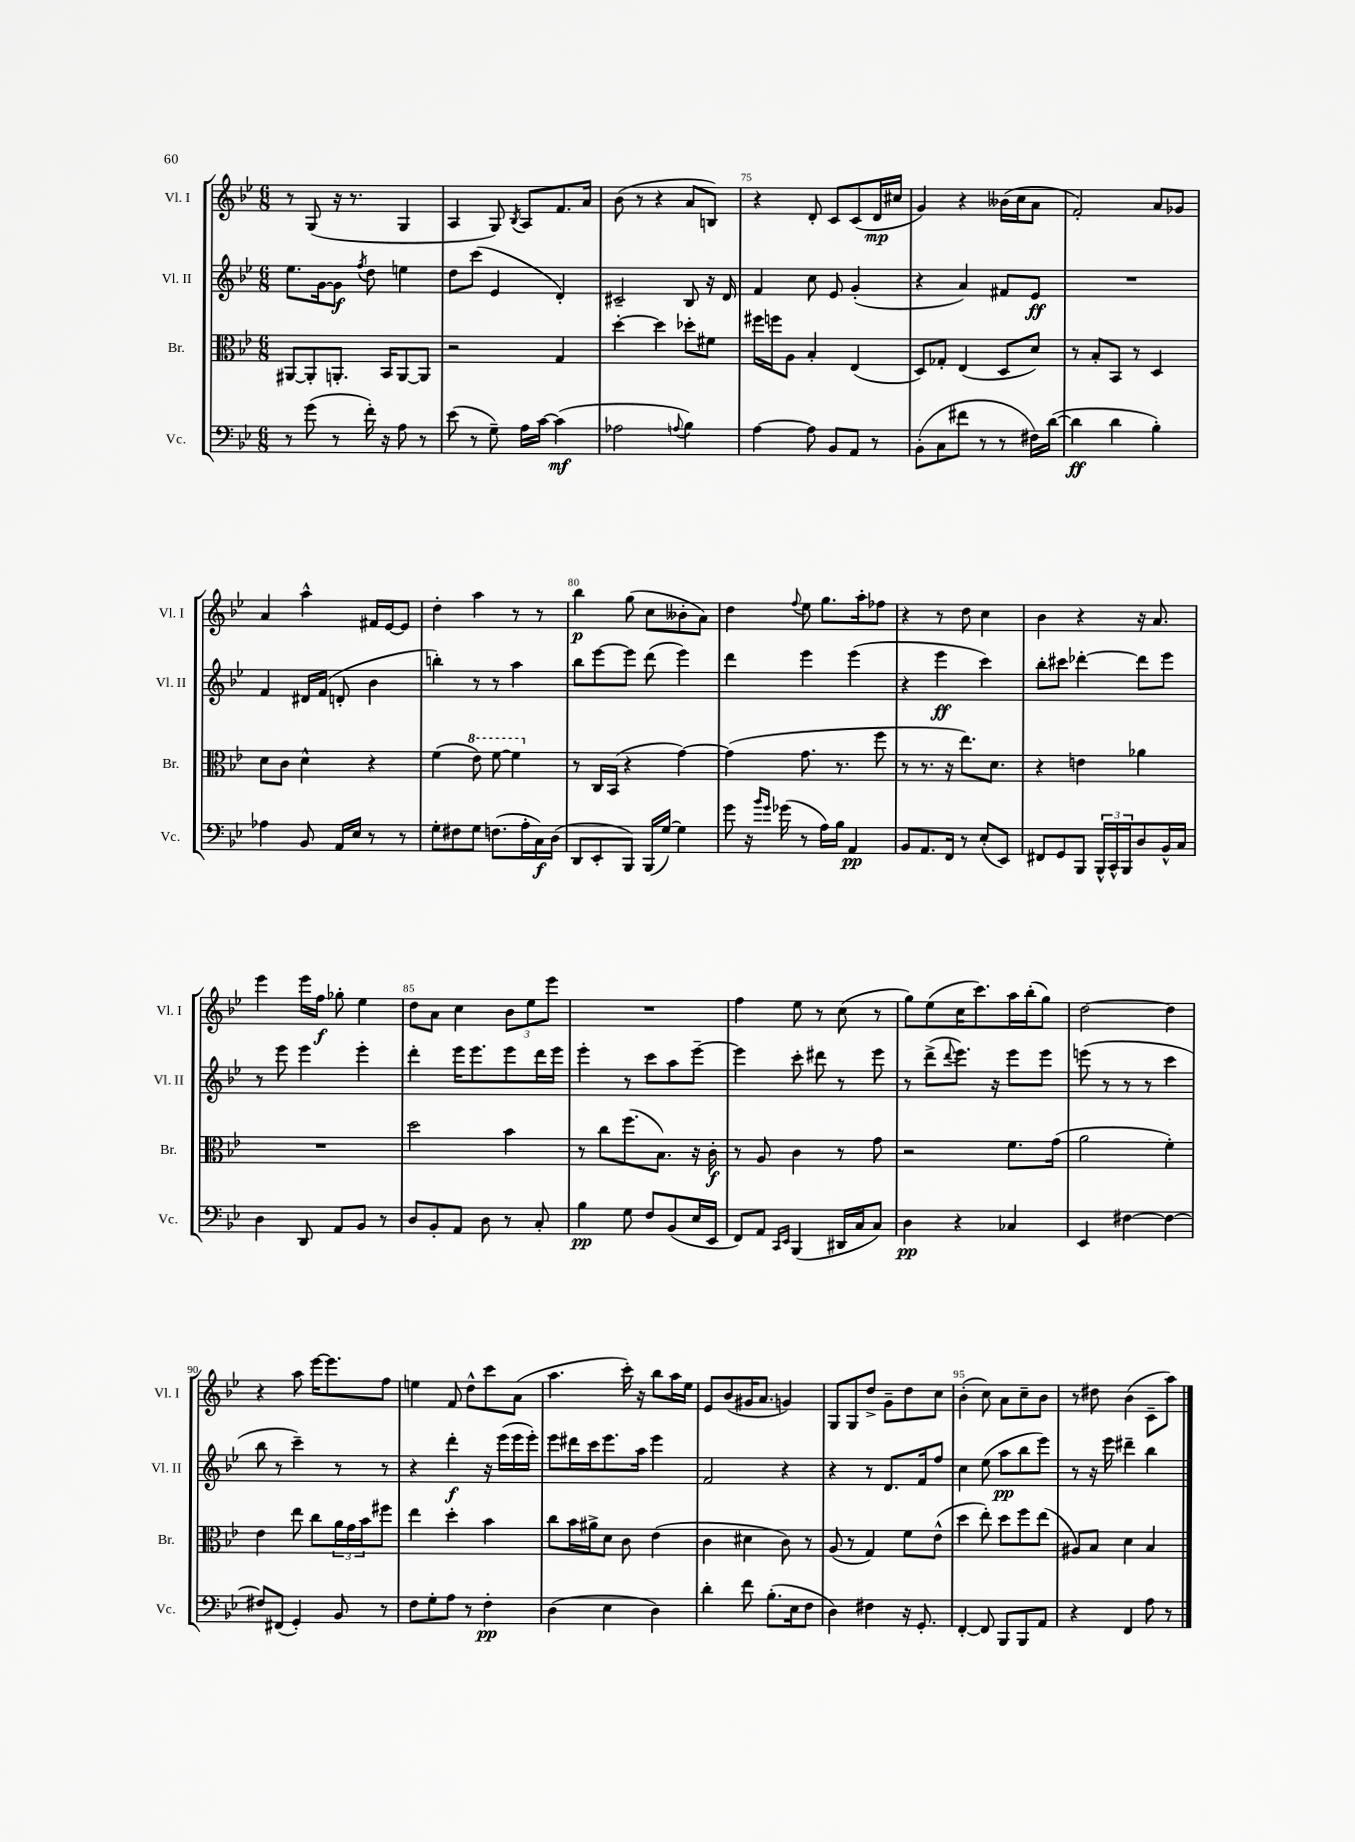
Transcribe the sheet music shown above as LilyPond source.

<<
\new StaffGroup <<
\new Staff = "s0" \with { instrumentName = "Vl. I" shortInstrumentName = "Vl. I" } {
    \clef treble \key bes \major \numericTimeSignature \time 6/8
    r8 g8( r16 r8. g4 |
    a4 g8) \acciaccatura { bes8 } a8 f'8. a'16 |
    bes'8( r8 r4 a'8 b8) |
    r4 d'8-. c'8 c'8( d'16\mp cis''16 |
    g'4) r4 beses'16( c''16 a'8 |
    f'2-.) a'8 ges'8 |
    a'4 a''4-^ fis'16 ees'16~ ees'8 |
    d''4-. a''4 r8 r8 |
    bes''4\p g''8( c''8 beses'8-. a'8) |
    d''4 \appoggiatura { f''8 } ees''8 g''8. a''16-. fes''8 |
    r4 r8 d''8 c''4 |
    bes'4 r4 r16 a'8. |
    ees'''4 ees'''16 f''16\f ges''8-. ees''4 |
    d''8 a'8 c''4 \tuplet 3/2 { bes'8 ees''8 ees'''8 } |
    R2. |
    f''4 ees''8 r8 c''8( r8 |
    g''8) ees''8( c''16 c'''8.) a''16 bes''16-.( g''8) |
    d''2~ d''4 |
    r4 a''8 ees'''16~ ees'''8. f''8 |
    e''4 f'8 d''8-^ c'''8 a'8( |
    a''4. c'''16-.) r16 bes''8 a''16 ees''16 |
    ees'8 bes'8( gis'16 a'8. g'4) |
    g8 g8 d''8-> g'8-- d''8 c''8 |
    bes'4-.( c''8) a'8 c''8-- bes'8 |
    r8 dis''8 bes'4( c'8-- a''8) \bar "|." |
}
\new Staff = "s1" \with { instrumentName = "Vl. II" shortInstrumentName = "Vl. II" } {
    \clef treble \key bes \major \numericTimeSignature \time 6/8
    ees''8. g'16~ g'8\f \acciaccatura { f''8 } d''8 e''4 |
    d''8 c'''8( ees'4 d'4-.) |
    cis'2-- bes8 r16 d'16 |
    f'4 c''8 ees'8 g'4-.( |
    r4 a'4) fis'8 ees'8\ff |
    R2. |
    f'4 dis'16 f'16( d'8-. bes'4 |
    b''4-.) r8 r8 a''4 |
    bes''8 ees'''8~ ees'''8 d'''8( ees'''4) |
    d'''4 ees'''4 ees'''4( |
    r4 ees'''4\ff c'''4) |
    bes''8-. cis'''8 des'''4~-. des'''8 ees'''8 |
    r8 ees'''8 ees'''4 ees'''4-. |
    d'''4-. ees'''16 ees'''8. ees'''8 d'''16 ees'''16 |
    ees'''4-. r8 c'''8 a''8 ees'''8~-- |
    ees'''4 c'''8-. dis'''8 r8 ees'''8 |
    r8 d'''8->( \appoggiatura { d'''8 } ees'''8.) r16 ees'''8 ees'''8 |
    e'''8( r8 r8 r8 c'''4 |
    bes''8 r8 c'''4--) r8 r8 |
    r4 d'''4-.\f r16 ees'''16( ees'''16 ees'''16-.) |
    ees'''8 dis'''16 c'''16 ees'''8. a''16 ees'''4 |
    f'2 r4 |
    r4 r8 d'8. f'16 f''8 |
    c''4 ees''8( a''8\pp bes''8 ees'''8) |
    r8 r16 ees'''16 dis'''4-- bes''4 \bar "|." |
}
\new Staff = "s2" \with { instrumentName = "Br." shortInstrumentName = "Br." } {
    \clef alto \key bes \major \numericTimeSignature \time 6/8
    ais,8~ ais,8-. a,8.-. bes,16 a,8~ a,8 |
    r2 g4 |
    d''4~-. d''4 des''8-. fis'8 |
    fis''16 f''16 a8 bes4-. ees4( |
    d8) ges8-. ees4( d8 d'8) |
    r8 bes8-. bes,8 r8 d4 |
    d'8 c'8 d'4-^ r4 |
    f'4( \ottava #1 ees''8) f''8~ f''4 \ottava #0 |
    r8 c16 bes,16( r4 g'4~) |
    g'4( g'8. r8. f''8 |
    r8 r8. r16 ees''8.) d'8. |
    r4 e'4 aes'4 |
    R2. |
    d''2 bes'4 |
    r8 c''8 f''8.( bes8.) r16 c'16-.\f |
    r8 a8 c'4 r8 g'8 |
    r2 f'8. g'16( |
    a'2 f'4-.) |
    ees'4 ees''8 c''8 \tuplet 3/2 { a'16 g'16 bes'16 } fis''8 |
    ees''4 d''4-. bes'4 |
    c''8 bes'16 ais'16-> d'8 c'8 ees'4( |
    c'4 dis'4 c'8) r8 |
    a8( r8 g4) f'8 ees'8-^( |
    d''4 ees''8-.) d''8 f''8 ees''8( |
    ais8) bes8 d'4 bes4 \bar "|." |
}
\new Staff = "s3" \with { instrumentName = "Vc." shortInstrumentName = "Vc." } {
    \clef bass \key bes \major \numericTimeSignature \time 6/8
    r8 g'8( r8 f'16-.) r16 a8 r8 |
    ees'8( r8 g8--) a16 c'16~ c'4\mf( |
    aes2 \appoggiatura { a8 } bes4) |
    a4~ a8 bes,8 a,8 r8 |
    bes,8-.( c8 fis'8 r8 r8 fis16) d'16~( |
    d'4\ff d'4 bes4-.) |
    aes4 bes,8 a,16 ees16 r8 r8 |
    g8-. fis8 g8 f8.( a16-. c16\f) d16( |
    d,8 ees,8-. bes,,8) bes,,16( g16~) g4 |
    g'8 r16 \grace { bes'16 g'16 } ges'16( r8 a16) bes16 a,4\pp |
    bes,8 a,8. f,16 r8 ees8-.( ees,8) |
    fis,8 g,8 bes,,8 \tuplet 3/2 { bes,,16-^ c,16-^ bes,,16 } d8 bes,16-^ c16 |
    d4 d,8 a,8 bes,8 r8 |
    d8 bes,8-. a,8 d8 r8 c8-. |
    bes4\pp g8 f8 bes,8( ees16 ees,16 |
    f,8) a,8 \grace { c,16 ees,16 } bes,,4( dis,16 c16 c8) |
    d4\pp r4 ces4 |
    ees,4 fis4~ fis4~ |
    fis8 fis,8( g,4-.) bes,8 r8 |
    f8 g8-. a8 r8 f4-.\pp |
    d4( ees4 d4) |
    d'4-. f'8 bes8.-.( ees16 f8 |
    d4) fis4 r16 g,8.-. |
    f,4~-. f,8 bes,,8 bes,,8 a,8 |
    r4 f,4 a8 r8 \bar "|." |
}
>>
>>
\layout { \context { \Score currentBarNumber = #72 \override BarNumber.break-visibility = ##(#f #t #t) barNumberVisibility = #(every-nth-bar-number-visible 5) } }
